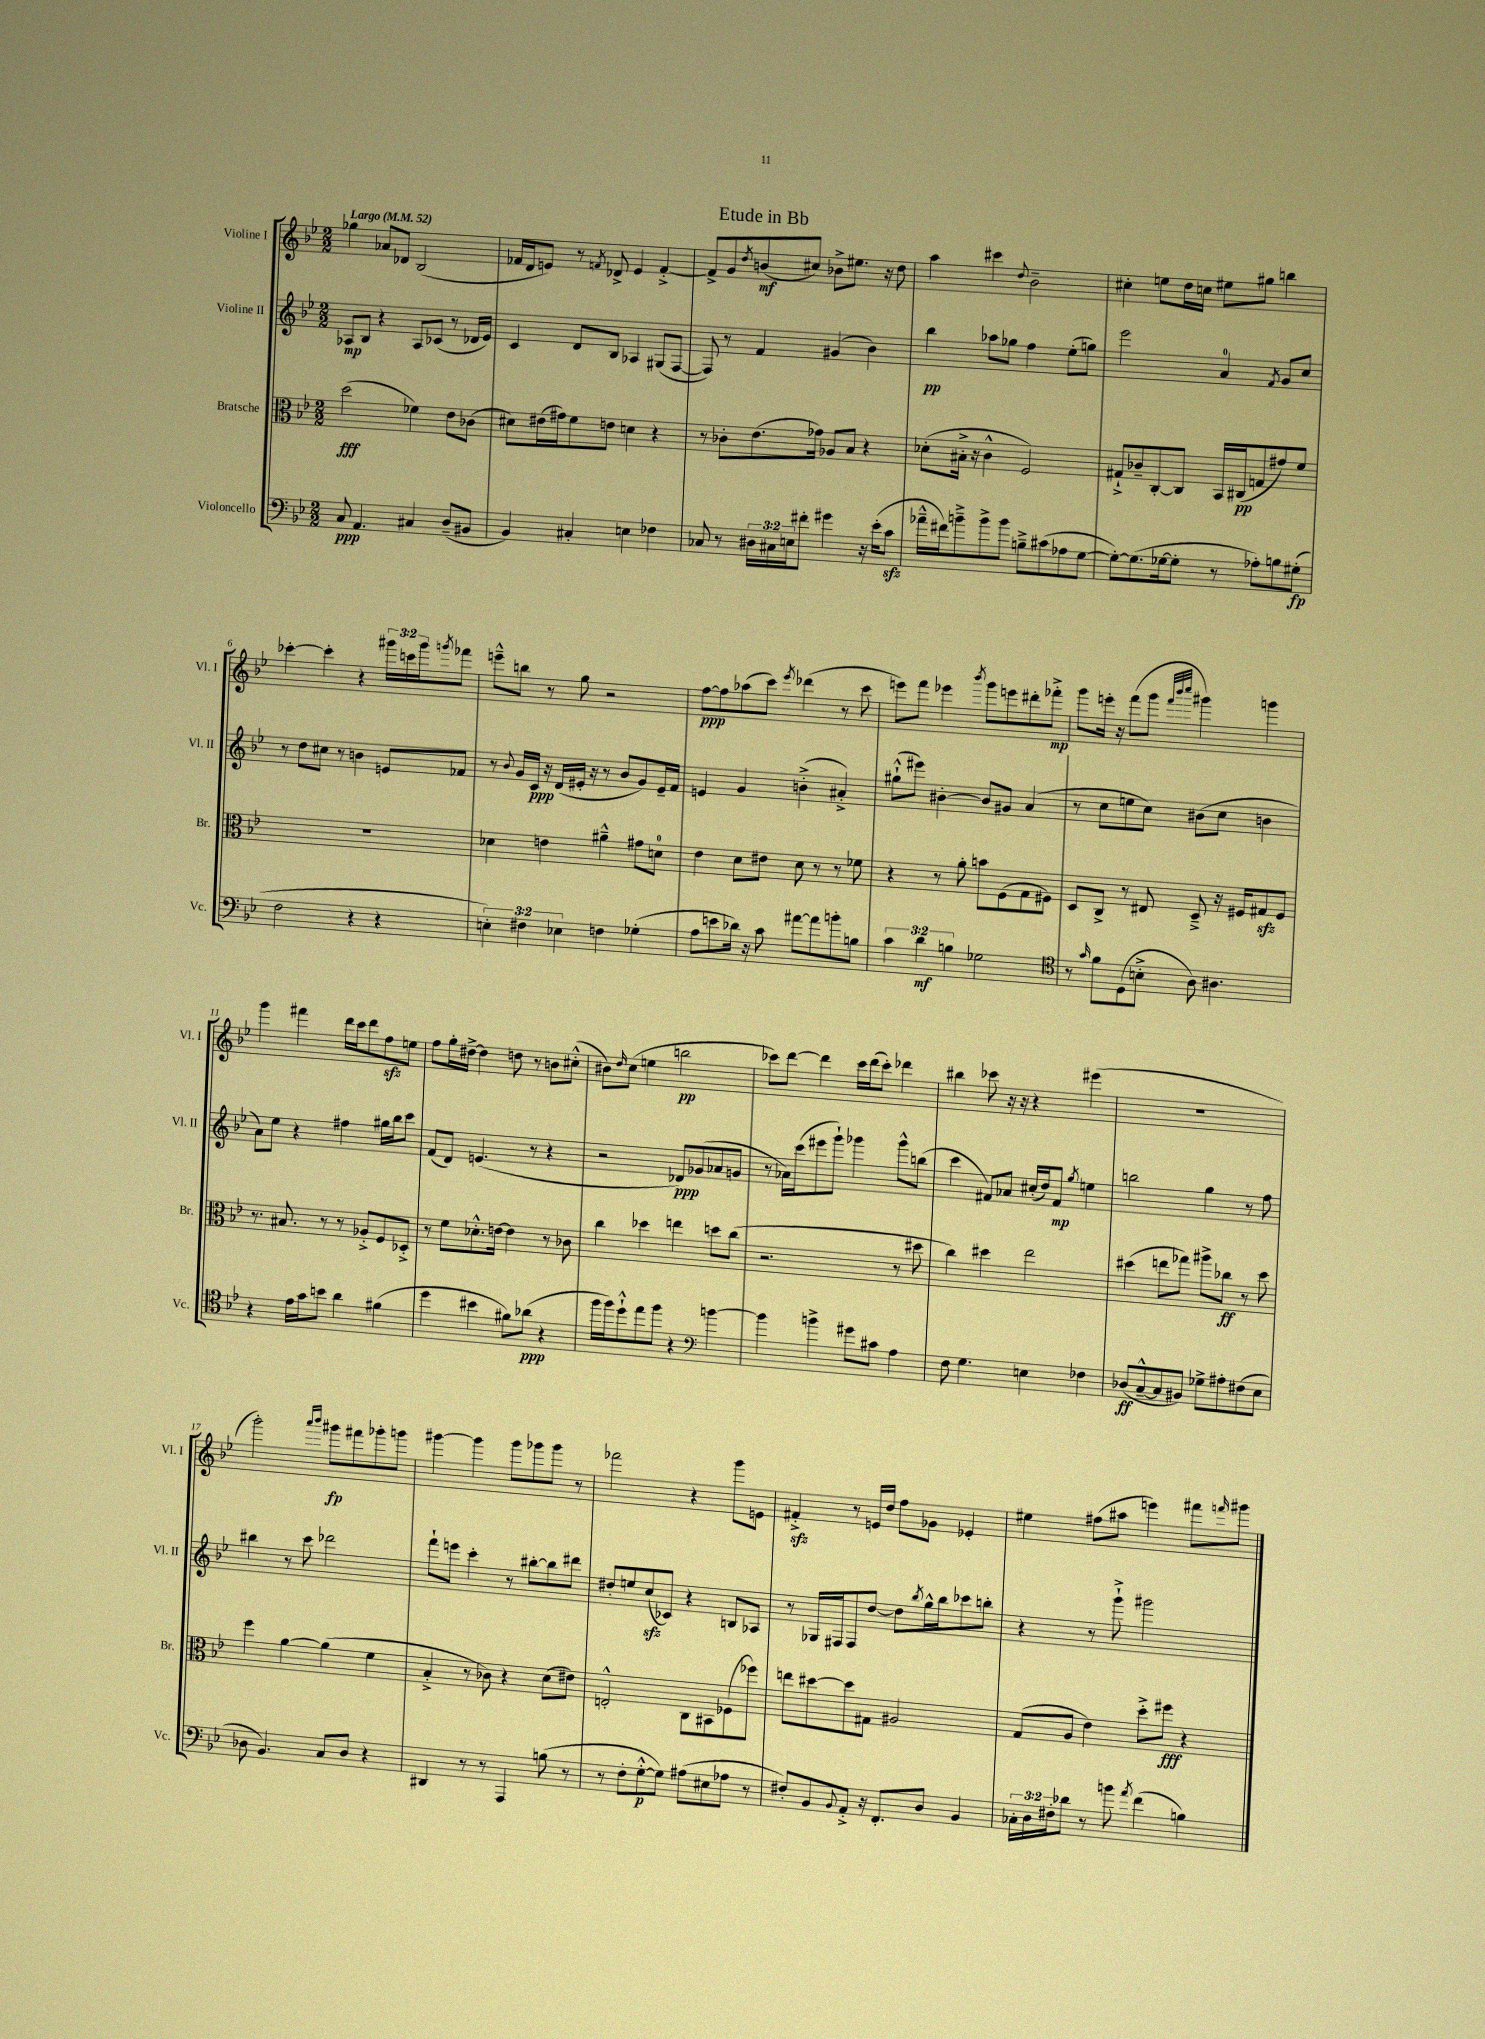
\header { title = "Etude in Bb" }
<<
\new StaffGroup <<
\new Staff = "s0" \with { instrumentName = "Violine I" shortInstrumentName = "Vl. I" } {
    \clef treble \key bes \major \numericTimeSignature \time 2/2 \override Staff.TupletNumber.text = #tuplet-number::calc-fraction-text \tempo "Largo" 4 = 52
    ges''4 aes'8 des'8 bes2( |
    fes'16 d'16 e'8) r8 \acciaccatura { f'8 } des'8-> e'4 f'4~-.-> |
    f'8-> g'8 \acciaccatura { d''8 } b'8\mf( cis''8) bes'8-> eis''8. r16 d''8 |
    a''4 cis'''4 \appoggiatura { d''8 } bes'2-- |
    cis''4-. e''8 d''16 c''16 eis''8 gis''8 b''4 |
    ces'''4~-. ces'''4-. r4 \tuplet 3/2 { gis'''16 c'''16 gis'''16 } \acciaccatura { g'''8 } fes'''8 |
    e'''8---^ b''8 r8 g''8 r2 |
    f''8~\ppp f''8 aes''8( c'''8) \acciaccatura { ees'''8 } des'''4( r8 c'''8 |
    e'''8) f'''8 ees'''4 \acciaccatura { bes'''8 } g'''8 e'''8 dis'''8-. fes'''8-.->\mp |
    g'''8 e'''16-. r16 f'''8( g'''8 \grace { f'''32 bes'''32 c''''32 } gis'''4) g'''4 |
    g'''4 fis'''4 d'''16 c'''16 d'''8 f''8\sfz e''8 |
    f''8 g''16-. dis''16~-> dis''4 d''8 r8 b'8 cis''8-.-^( |
    bis'8) \grace { d''16 } c''8( e''4 b''2\pp |
    ces'''8) d'''8~ d'''4 ces'''16 d'''16( ces'''8-.) des'''4 |
    bis''4 ces'''8 r16 r16 r4 eis'''4( |
    R1 |
    g'''2-.) \grace { a'''16 bes'''16 } gis'''8\fp fis'''8 ges'''8-. g'''8 |
    gis'''4~ gis'''4 gis'''8 ges'''8 ges'''8 r8 |
    fes'''2 r4 g'''8 e'8 |
    fis'4-.->\sfz r8 e'16 d''16 f''8 ges'8 ees'4-. |
    eis''4 fis''8( ais''8 e'''4) fis'''8 \grace { f'''16 } gis'''8 \bar "|." |
}
\new Staff = "s1" \with { instrumentName = "Violine II" shortInstrumentName = "Vl. II" } {
    \clef treble \key bes \major \numericTimeSignature \time 2/2
    aes8\mp bes8 r4 aes8 ces'8( r8 des'16 ees'16) |
    c'4 d'8 bes8 aes4 gis8( f8~ |
    f8) r8 f'4 gis'4( bes'4) |
    bes''4\pp aes''8 ges''8 f''4 ees''8-.( g''8) |
    ees'''2 a'4-0 \acciaccatura { f'8 } g'8 c''8 |
    r8 d''8 cis''8 r8 b'4 e'8 fes'8 |
    r8 \appoggiatura { bes'8 } g'16 c'16\ppp r16 d'16( eis'16-. r16 r8 bes'8 g'8) eis'16-- f'16 |
    e'4 g'4 b'4-.->( ais'4-.->) |
    gis''8-!-^( eis'''8) bis'4~-. bis'8 gis'8 a'4( |
    r8 c''8 e''8 c''8) bis'8( c''8 b'4 |
    a'8) ees''8 r4 fis''4 gis''16 bes''16 c'''8 |
    f'8( d'8) e'4.( r8 r4 |
    r2 des'8\ppp) ges'8( aes'8 g'8 |
    r8 aes'16) c'''16( eis'''8 g'''8-!) ges'''4 ges'''8-^ b''8( |
    c'''4 fis'8) aes'8 cis''16-.( d''16) fis'8\mp \acciaccatura { g''8 } e''4 |
    b''2 g''4 r8 f''8 |
    bis''4 r8 c'''8 des'''2 |
    f'''8-! e'''8 c'''4-. r8 bis''8~-. bis''8 dis'''8 |
    dis''8-. e''8 c''8\sfz( ces'8) r4 b8 aes8 |
    r8 ges16 fis16 fis8 d''8~ d''8 \acciaccatura { bes''8 } g''16-^ bes''16 ces'''8 b''8-. |
    r4 r8 g'''8-!-> gis'''2 \bar "|." |
}
\new Staff = "s2" \with { instrumentName = "Bratsche" shortInstrumentName = "Br." } {
    \clef alto \key bes \major \numericTimeSignature \time 2/2
    d''2\fff( fes'4) ees'8 ces'8( |
    dis'8) eis'16( gis'16) f'8 e'8 d'4 r4 |
    r8 ces'8-. ees'8.( ges'16) aes8 bes8 r4 |
    des'8-.( bis16-.-> r16 c'4-^ f2) |
    gis8-!-> ces'8-- c8~-. c8 bes,16 cis16\pp( g8 gis'8) f'8 |
    R1 |
    des'4 e'4 ais'4---^ gis'8 d'8-0 |
    ees'4 d'8 eis'8 d'8 r8 r8 fes'8 |
    r4 r8 a'8-. b'8 f8( g8 fis8) |
    d8 c8-> r8 eis8 d8---> r16 fis16 gis8\sfz fis8 |
    r8. bis8. r8 r8 aes8-.-> f8 des8-.-> |
    r8 f'8 des'8.-.-^ e'16~ e'4 r8 ces'8 |
    c''4 des''4 e''4 d''8 c''8( |
    r2. r8 dis''8 |
    c''4) dis''4 ees''2 |
    dis''4( e''8 ges''8) ais''8-> ces''8\ff r8 dis''8 |
    f''4 a'4~ a'4( f'4 |
    bes4-.-> r8 ces'8) r4 d'8( eis'8) |
    e2-.-^ c8 bis,8 fes8( fes''8) |
    e''8 dis''8~ dis''8 gis8 ais2 |
    g8( a8 ees'4) d''8-.-> fis''8\fff r4 \bar "|." |
}
\new Staff = "s3" \with { instrumentName = "Violoncello" shortInstrumentName = "Vc." } {
    \clef bass \key bes \major \numericTimeSignature \time 2/2 \override Staff.TupletNumber.text = #tuplet-number::calc-fraction-text
    c8\ppp a,4. cis4 d8--( bis,8 |
    bes,4) cis4-. e4 fes4 |
    ces8 r8 \tuplet 3/2 { dis16 cis16 e16 } fis'8-. gis'4 r16 ees'16-.( c'8\sfz |
    aes'16---^ fis'16) b'8---> b'8-> b'8 b8---> cis'8( aes8 g8~ |
    g8~-.) g8.( ges16~ ges8-. r8 aes8-.) b8 gis8-.\fp( |
    f2 r4 r4 |
    \tuplet 3/2 { e4-.) fis4 ees4 } f4 ges4-.( |
    a8 e'8 des'16) r16 c'8 ais'8~ ais'8 b'8-. b8 |
    \tuplet 3/2 { c'4 d'4\mf b4 } ges2 |
    \clef tenor r8 \grace { g'16 } f'8 d8( b8-.-> a8) ais4. |
    r4 ees'16 g'16 b'8 a'4 fis'4( |
    d''4 bis'4 fis'8) aes'8\ppp( r4 |
    f''16 f''16) d''8-!-^ ees''8 f''8 r4 \clef bass b'4~ |
    b'4 b'4-> gis'8 cis'8 a4 |
    f8 g4. e4 fes4 |
    des8\ff( c8~---^ c8 bis,8) ges8-> ais8-. fis8( ees8 |
    des8 bes,4.) c8 des8 r4 |
    dis,4 r8 r8 a,,4 b8( r8 |
    r8 f8-. g8~-.-^\p g8) ais8( eis8 aes8 r8 |
    fis8-.) bes,8 \appoggiatura { bes,8 } a,8-.-> r16 f,8.-. d8 bes,4 |
    \tuplet 3/2 { ces16-. d16 fis16-. } des'8 r8 b'8 \acciaccatura { a'8 } f'4( b4) \bar "|." |
}
>>
>>
